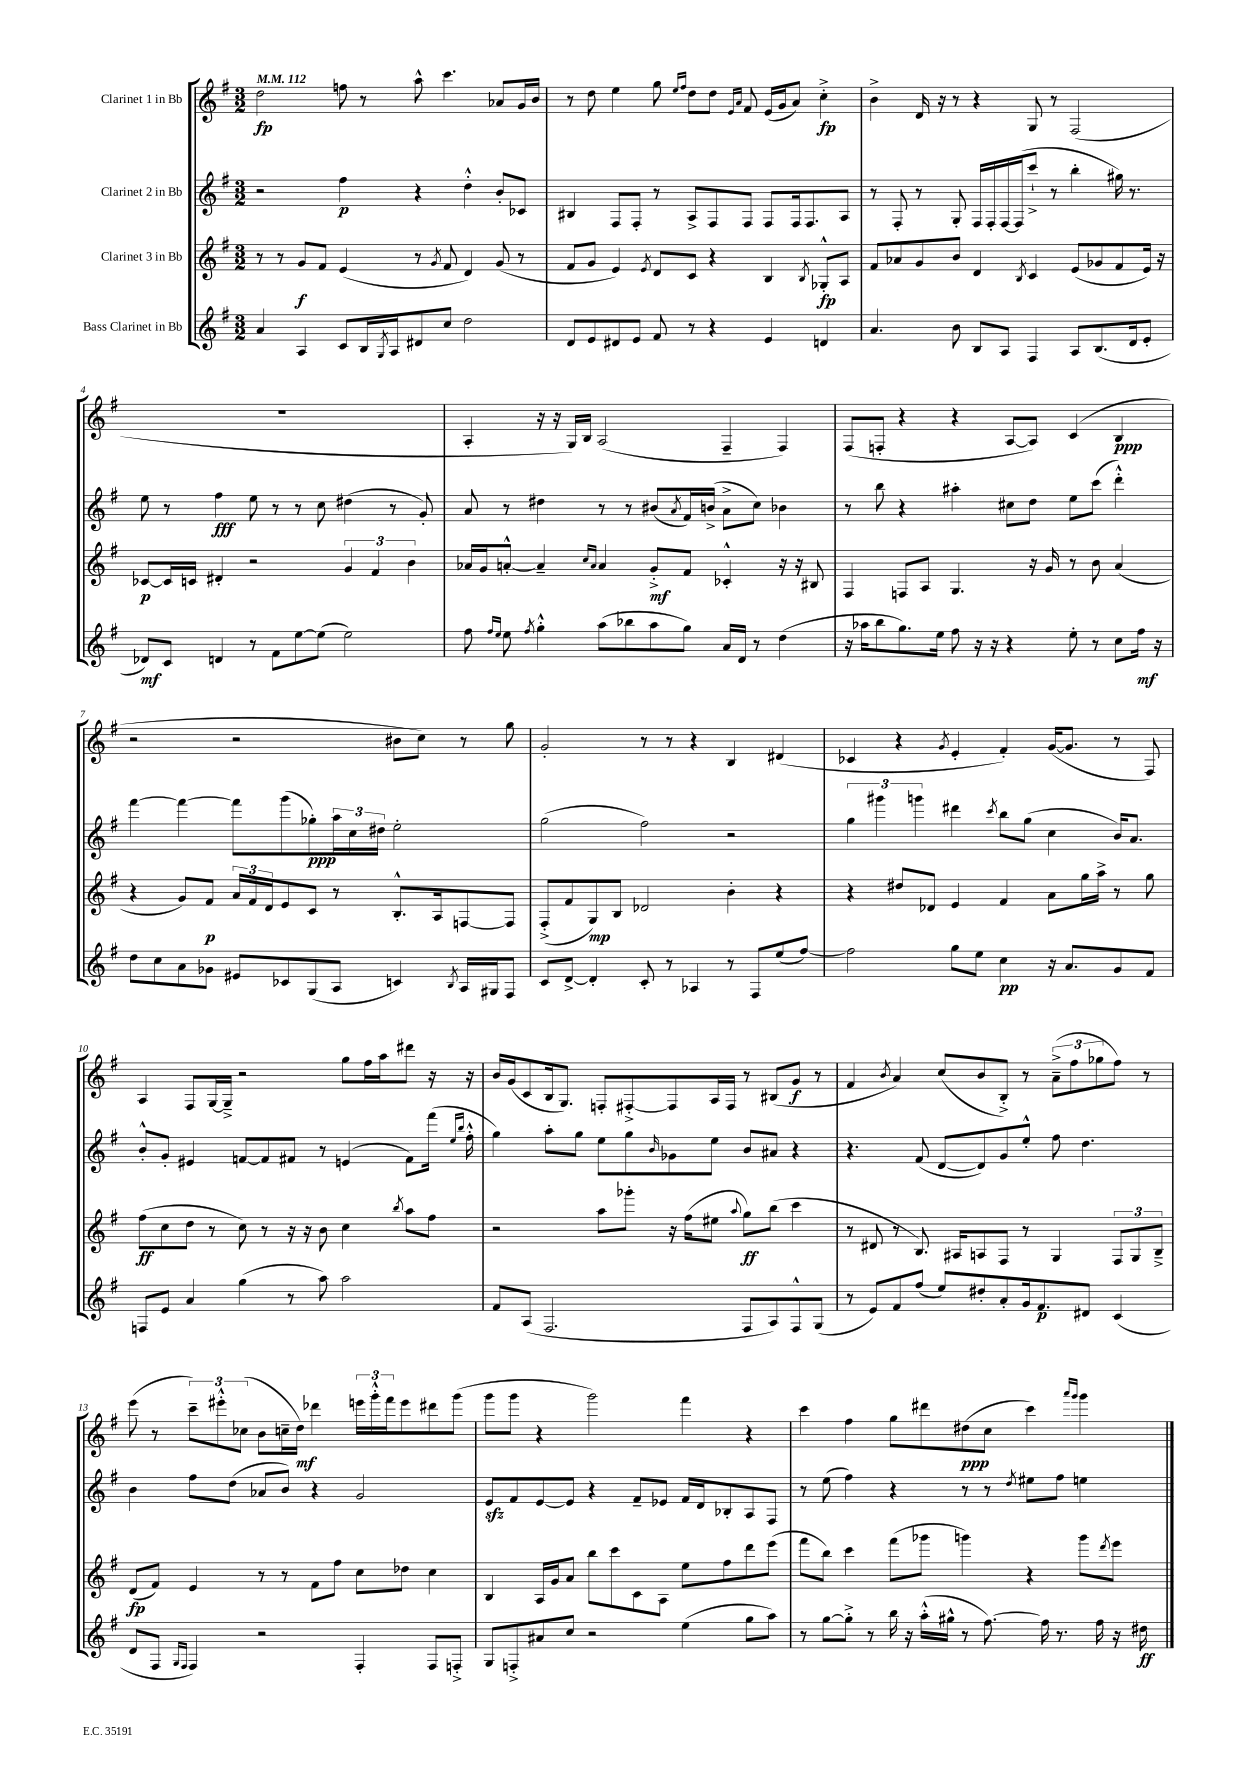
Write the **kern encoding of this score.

**kern	**kern	**kern	**kern
*staff4	*staff3	*staff2	*staff1
*clefG2	*clefG2	*clefG2	*clefG2
*k[f#]	*k[f#]	*k[f#]	*k[f#]
*M3/2	*M3/2	*M3/2	*M3/2
*MM112	*MM112	*MM112	*MM112
4a	8r	2r	2dd
.	8r	.	.
4A	8g	.	.
.	8f#	.	.
8c	(4e	4ff#	8ff
16B	.	.	8r
8qG	.	.	.
16A	.	.	.
8d#	8r	4r	8aa^^
.	8qg	.	.
8cc	8f#	.	4.ccc
2dd	4d)	4dd'^^	.
.	(8g	8b'	8a-
.	8r	8c-	16g
.	.	.	16b
=	=	=	=
8d	8f#	4B#	8r
8e	8g	.	8dd
8d#	4e)	8F#	4ee
8e	.	8F#'	.
.	8qe	.	.
8f#	8d	8r	8gg
.	.	.	16qqee
.	.	.	16qqff#
8r	8c	8A^	8dd
4r	4r	8F#	8dd
.	.	.	16qqe
.	.	.	16qqa
.	.	8F#	8f#
4e	4B	8F#	(16e
.	.	.	16g
.	.	16F#	8a)
.	.	8.F#	.
.	8qB	.	.
4d	8G-'^^	.	4cc'^
.	8A	8A	.
=	=	=	=
4.a	8f#	8r	4b^
.	8a-	8F#'	.
.	8g	8r	16d
.	.	.	16r
8b	8b	8G'	8r
8B	4d	16F#	4r
.	.	16F#'	.
8A	.	[16F#	.
.	.	(16F#]	.
.	8qB	.	.
4F#	4c	8ccc`^	8G
.	.	8r	8r
8A	(8e	4bb'	(2F#
(8.B	8g-	.	.
.	8f#	16gg#)	.
16d	.	8.r	.
8e'	16e)	.	.
.	16r	.	.
=	=	=	=
8d-)	[8c-	8ee	1.r
8c	16c-]	8r	.
.	16c	.	.
4d	4d#'	4ff#	.
8r	2r	8ee	.
8f#	.	8r	.
[8ee	.	8r	.
(8ee]	.	8cc	.
2ee)	6g	(4dd#	.
.	6f#	.	.
.	.	8r	.
.	6b	.	.
.	.	8g')	.
=	=	=	=
8ff#	16a-	8a	4A'
.	16g	.	.
16qqff#	.	.	.
16qqee	.	.	.
8ee	[8a'^^	8r	.
8qff#	.	.	.
4gg'^^	4a~]	4dd#	16r
.	.	.	16r
.	.	.	16G)
.	.	.	16B
.	16qqcc	.	.
.	16qqa	.	.
(8aa	4a	8r	(2A
8bb-	.	8r	.
8aa	8g'^	(8b#	.
.	.	8qa	.
8gg)	8f#	16f#)	.
.	.	(16b^	.
16a	4c-'^^	8a^	4F#~
16d	.	.	.
8r	.	8cc)	.
(4dd	16r	4b-	4F#)
.	16r	.	.
.	8B#	.	.
=	=	=	=
16r	4F#	8r	(8F#
16aa-	.	.	.
8bb	.	8bb	8F'
8.gg)	8F	4r	4r
.	8A	.	.
16ee	.	.	.
8ff#	4.G	4aa#'	4r
16r	.	.	.
16r	.	.	.
4r	.	8cc#	[8A
.	16r	8dd	8A])
.	16g	.	.
8ee'	8r	8ee	(4c
8r	8b	(8ccc	.
8cc	(4a	4ddd'^^)	4B
16ff#	.	.	.
16r	.	.	.
=	=	=	=
8dd	4r	[4fff#	2r
8cc	.	.	.
8a	8g)	4fff#_	.
8g-	8f#	.	.
8e#	24a	8fff#]	2r
.	24f#	.	.
.	24d	.	.
8c-	8e	(8ggg	.
(8G	8c	8gg-')	.
8A	8r	24aa	.
.	.	24cc	.
.	.	24dd#	.
4c)	8.B'^^	2ee'	8b#
.	.	.	8cc)
.	16A	.	.
8qB	.	.	.
16A	[8F	.	8r
16G#	.	.	.
8F#	8F]	.	8gg
=	=	=	=
8c	(8F#'^	(2gg	2g'
[8d^	8f#	.	.
4d']	8G)	.	.
.	8B	.	.
8c'	2d-	2ff#)	8r
8r	.	.	8r
4A-	.	.	4r
8r	4b'	2r	4B
8F#	.	.	.
(8ee	4r	.	(4d#
[8ff#)	.	.	.
=	=	=	=
2ff#]	4r	6gg	4c-
.	.	6ggg#	.
.	8dd#	.	4r
.	.	6ggg	.
.	8d-	.	.
.	.	.	8qg
8gg	4e	4ddd#	4e'
8ee	.	.	.
.	.	8qccc	.
4cc	4f#	8bb	4f#')
.	.	(8gg	.
16r	8a	4cc	([16g
8.a	.	.	8.g]
.	16gg	.	.
.	16aa^	.	.
8g	8r	16b)	8r
.	.	8.a	.
8f#	8gg	.	8F#)
=	=	=	=
8F	(8ff#	8b'^^	4A
8e	8cc	8g'	.
4a	8dd	4e#	8F#
.	8r	.	[16G
.	.	.	16G~^]
(4gg	8cc)	[8f	2r
.	8r	8f]	.
8r	16r	8f#	.
.	16r	.	.
8aa)	8b	8r	.
2aa	4cc	(4e	8gg
.	.	.	16ff#
.	.	.	16aa
.	8qbb	.	.
.	8aa	8f#)	8ddd#
.	8ff#	(16fff#	16r
.	.	16qqee	.
.	.	16qqbb	.
.	.	16ff#'^^	16r
=	=	=	=
8f#	2r	4gg)	16b
.	.	.	(16g
(8A	.	.	8c
2.F#	.	8aa'	16B
.	.	.	8.G)
.	.	8gg	.
.	8aa	8ee	8F'
.	8ggg-'	8gg	[8F#'^
.	.	16qqb	.
.	16r	8g-	8F#]
.	(16ff#	.	.
.	8ee#	8ee	16A
.	.	.	16F#
.	8qqaa	.	.
8F#	8gg)	8b	8r
8A)	(8bb	8a#	(8B#
8F#^^	4ccc	4r	8g
(8G	.	.	8r
=	=	=	=
8r	8r	4.r	4f#
8e)	8d#	.	.
.	.	.	8qb
8f#	8r	.	4a)
(8ff#	8.B)	(8f#	.
8ee)	.	[8d	(8cc
.	16A#	.	.
8dd#'	8A	8d])	8b
8a'	8F#	8g	8B'^)
16g	8r	8ee'^^	8r
8.f#	.	.	.
.	4G	8ff#	(12a~^
.	.	.	12ff#
8d#	.	4.dd	.
.	.	.	12gg-
(4c	12F#	.	8ff#)
.	12G	.	.
.	.	.	8r
.	12B~^	.	.
=	=	=	=
8d	(8d	4b	(8eee
8F#	8f#)	.	8r
16qqG	.	.	.
16qqF#	.	.	.
4F#)	4e	8ff#	12ccc~)
.	.	.	12eee#'^^
.	.	(8dd	.
.	.	.	(12cc-
2r	8r	8a-	8b
.	8r	8b)	16cc~
.	.	.	16dd)
.	8f#	4r	4ddd-
.	8ff#	.	.
4F#'	8cc	2g	24eee
.	.	.	24ggg'^^
.	.	.	24fff#
.	8dd-	.	8eee
8F#	4cc	.	8ddd#
8F'^	.	.	(8ggg
=	=	=	=
8G	4B	8e	8ggg
8F'^	.	8f#	8ggg
8a#	16A	[8e	4r
.	16g	.	.
8cc	8a	8e]	.
2r	8bb	4r	2ggg)
.	8ccc	.	.
.	8c	8f#~	.
.	8A	8e-	.
(4ee	8ee	16f#	4fff#
.	.	16d	.
.	8ff#	8B-'	.
8gg	8ddd	8A	4r
8aa)	(8eee	8F#	.
=	=	=	=
8r	8fff#	8r	4ccc
[8gg	8bb)	(8ee	.
8gg'^]	4ccc	4ff#)	4ff#
8r	.	.	.
16bb	(8fff#	4r	8gg
16r	.	.	.
(16aa'^^	8ggg-	.	8ddd#
16gg#^^	.	.	.
8r	4ggg)	8r	(8dd#
[8.ff#)	.	8r	8cc
.	.	8qdd	.
.	4r	8ee#	4ccc)
16ff#]	.	.	.
8.r	.	8ff#	.
.	.	.	16qqaaa
.	.	.	16qqggg
.	8ggg	4ee	4ggg
16ff#	.	.	.
.	8qddd	.	.
16r	8eee	.	.
16dd#	.	.	.
==	==	==	==
*-	*-	*-	*-
